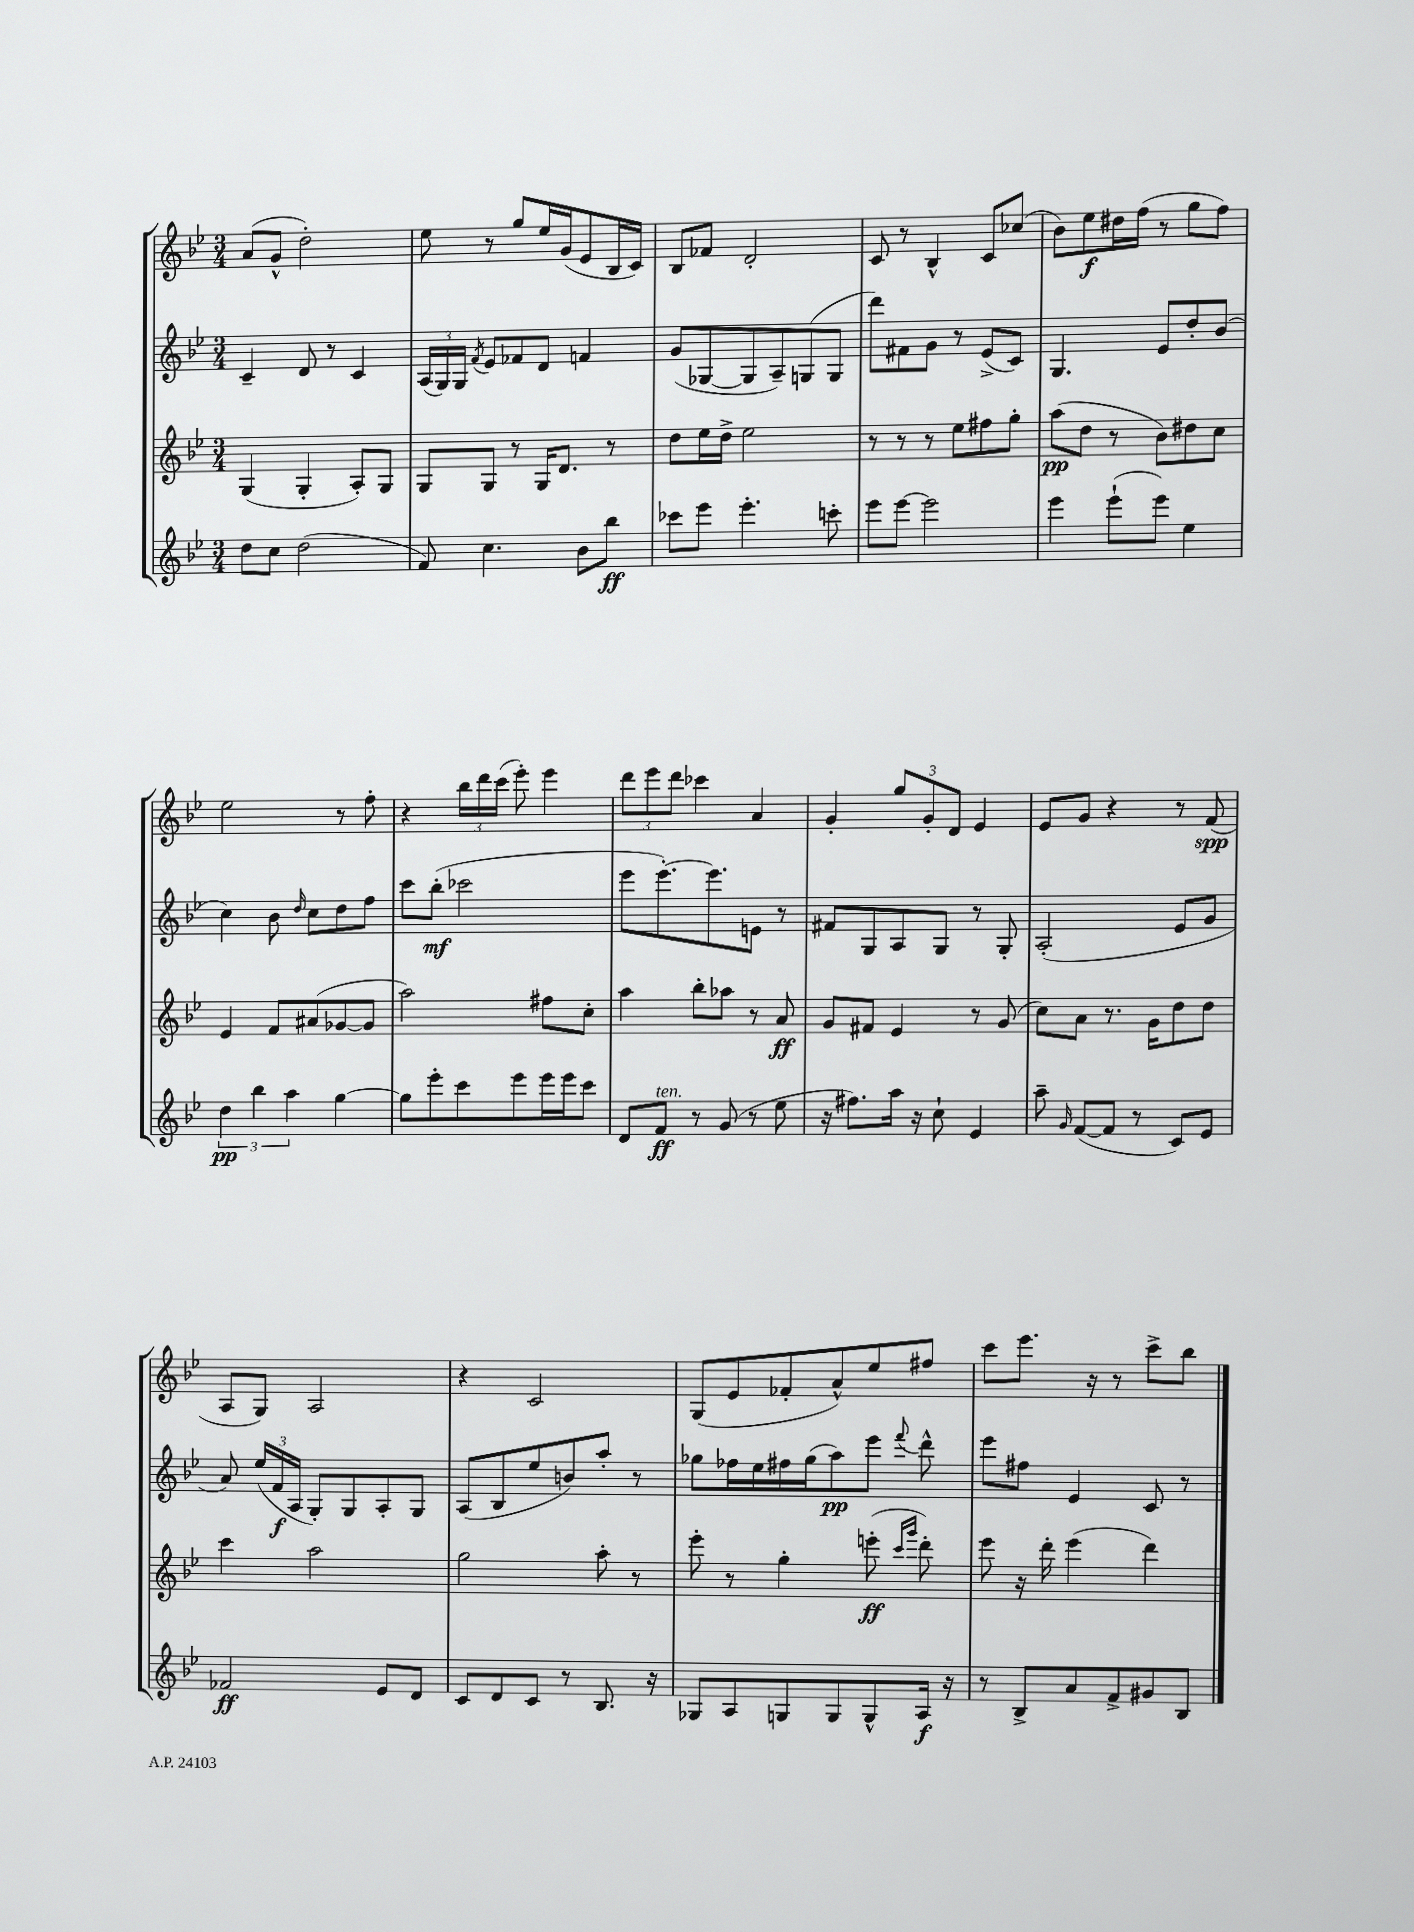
<<
\new StaffGroup <<
\new Staff = "s0" {
    \clef treble \key bes \major \numericTimeSignature \time 3/4
    \autoBeamOff a'8[( g'8]-^ d''2-.) |
    ees''8 r8 g''8[ ees''16 g'16( ees'8 bes16 c'16]) |
    bes8[ fes'8] d'2-. |
    c'8 r8 bes4-^ c'8[ ces''8]( |
    bes'8[) ees''8\f dis''16 f''16]( r8 g''8[ f''8]) |
    ees''2 r8 f''8-. |
    r4 \tuplet 3/2 { bes''16[ d'''16 c'''16]( } ees'''8-.) ees'''4 |
    \tuplet 3/2 { d'''8[ ees'''8 d'''8] } ces'''4 a'4 |
    g'4-. \tuplet 3/2 { g''8[ g'8-. d'8] } ees'4 |
    ees'8[ g'8] r4 r8 f'8\spp( |
    a8[ g8]) a2 |
    r4 c'2 |
    g8[( ees'8 fes'8-. a'8-^) ees''8 fis''8] |
    c'''8[ ees'''8.] r16 r8 c'''8[-> bes''8] \bar "|." |
}
\new Staff = "s1" {
    \clef treble \key bes \major \numericTimeSignature \time 3/4
    \autoBeamOff c'4-- d'8 r8 c'4 |
    \tuplet 3/2 { a16[( g16) g16] } \acciaccatura { f'8 } ees'8[ fes'8 d'8] f'4 |
    g'8[( ges8~ ges8 a8--) g8( g8] |
    d'''8[) fis'8 g'8] r8 ees'8[->( c'8]) |
    g4. ees'8[ d''8-. bes'8]( |
    c''4) bes'8 \grace { d''16 } c''8[ d''8 f''8] |
    c'''8[ bes''8]-.\mf( ces'''2 |
    ees'''8[ ees'''8.~-.) ees'''8. e'8] r8 |
    fis'8[ g8 a8 g8] r8 g8-. |
    a2-.( ees'8[ g'8] |
    a'8) \tuplet 3/2 { ees''16[( f'16\f a16] } g8[-.) g8 a8-. g8] |
    a8[( bes8 ees''8 b'8) a''8]-. r8 |
    ges''8[ fes''16 ees''16 fis''16 ges''16( a''8\pp) ees'''8] \appoggiatura { f'''8 } d'''8-^ |
    ees'''8[ fis''8] ees'4 c'8 r8 \bar "|." |
}
\new Staff = "s2" {
    \clef treble \key bes \major \numericTimeSignature \time 3/4
    \autoBeamOff g4( g4-. a8[-.) g8] |
    g8[ g8] r8 g16[ d'8.] r8 |
    d''8[ ees''16 d''16]-> ees''2 |
    r8 r8 r8 ees''8[ fis''8 g''8]-. |
    a''8[\pp( d''8] r8 bes'8[) dis''8 c''8] |
    ees'4 f'8[ ais'8( ges'8~ ges'8] |
    a''2) fis''8[ c''8]-. |
    a''4 bes''8[-. aes''8] r8 a'8\ff |
    g'8[ fis'8] ees'4 r8 g'8( |
    c''8[) a'8] r8. g'16[ d''8 d''8] |
    c'''4 a''2 |
    g''2 a''8-. r8 |
    ees'''8-. r8 g''4-. e'''8-.\ff( \grace { c'''16[ g'''16] } d'''8-.) |
    ees'''8 r16 d'''16-. ees'''4( d'''4) \bar "|." |
}
\new Staff = "s3" {
    \clef treble \key bes \major \numericTimeSignature \time 3/4
    \autoBeamOff d''8[ c''8] d''2( |
    f'8) c''4. bes'8[ bes''8]\ff |
    ces'''8[ ees'''8] ees'''4.-. c'''8-. |
    ees'''8[ ees'''8]~ ees'''2 |
    ees'''4 ees'''8[-!( ees'''8]) ees''4 |
    \tuplet 3/2 { d''4\pp bes''4 a''4 } g''4~ |
    g''8[ ees'''8-. c'''8 ees'''8 ees'''16 ees'''16 c'''8] |
    d'8[ f'8]\ff^\markup { \italic "ten." } r8 g'8( r8 ees''8 |
    r16 fis''8.[) a''16] r16 c''8-! ees'4 |
    a''8-- \grace { g'16 } f'8[~( f'8] r8 c'8[) ees'8] |
    fes'2\ff ees'8[ d'8] |
    c'8[ d'8 c'8] r8 bes8. r16 |
    ges8[ a8 g8 g8 g8-^ a16]\f r16 |
    r8 bes8[-> a'8 f'8-> gis'8 bes8] \bar "|." |
}
>>
>>
\layout { \context { \Score \remove "Bar_number_engraver" } }
